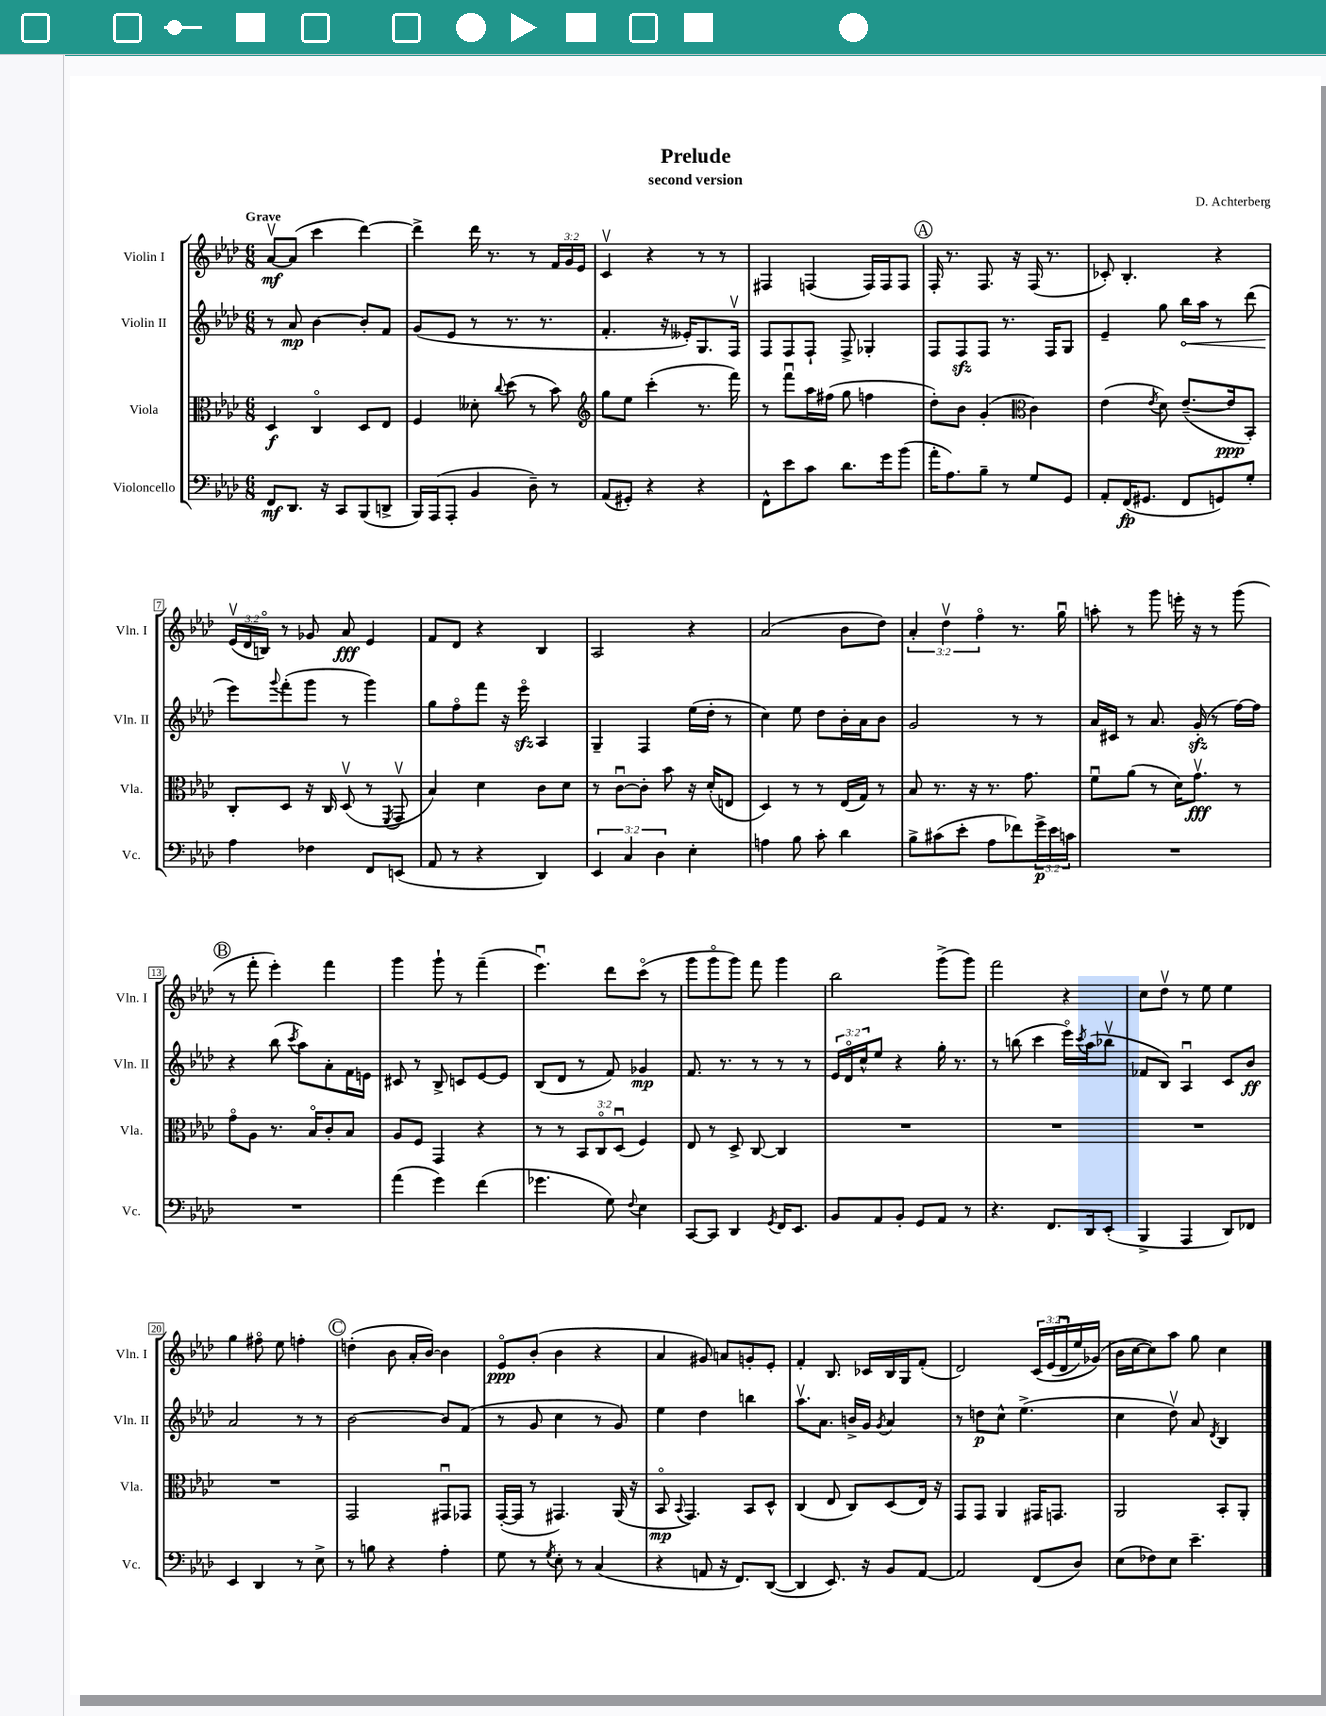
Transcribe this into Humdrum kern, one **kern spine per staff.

**kern	**dynam	**kern	**dynam	**kern	**dynam	**kern	**dynam
*part4	*part4	*part3	*part3	*part2	*part2	*part1	*part1
*staff4	*staff4	*staff3	*staff3	*staff2	*staff2	*staff1	*staff1
*I"Violoncello	*	*I"Viola	*	*I"Violin II	*	*I"Violin I	*
*I'Vc.	*	*I'Vla.	*	*I'Vln. II	*	*I'Vln. I	*
*clefF4	*	*clefC3	*	*clefG2	*	*clefG2	*
*k[b-e-a-d-]	*	*k[b-e-a-d-]	*	*k[b-e-a-d-]	*	*k[b-e-a-d-]	*
*M6/8	*	*M6/8	*	*M6/8	*	*M6/8	*
=1	=1	=1	=1	=1	=1	=1	=1
!	!	!	!	!	!	!LO:TX:a:B:t=Grave	!
8FF/L	mf	4D-/	f	8r	.	[8a-v/L	mf
8.DD-/J	.	.	.	8a-/	mp	(8a-/J]	.
.	.	4C/	.	[4b-\	.	4ccc\	.
16r	.	.	.	.	.	.	.
8CC/L	.	.	.	.	.	.	.
(8BBB-/	.	8D-/L	.	8b-'/L]	.	[4ddd-\)	.
8DDn^/J	.	8E-/J	.	8f/J	.	.	.
=2	=2	=2	=2	=2	=2	=2	=2
16BBB-/LL)	.	4F/	.	(8g/L	.	4ddd-^\]	.
(16AAA-/J	.	.	.	.	.	.	.
8AAA-'/J	.	.	.	8e-/J	.	.	.
4BB-/	.	8d--X'\	.	8r	.	16ddd-\	.
.	.	.	.	.	.	8.r	.
.	.	8qqcc/	.	.	.	.	.
.	.	(8dd-\	.	8.r	.	.	.
8D-~\)	.	8r	.	.	.	8r	.
.	.	.	.	8.r	.	.	.
8r	.	8b-\)	.	.	.	24f/LL	.
.	.	.	.	.	.	24g/	.
.	.	.	.	.	.	24e-/JJ	.
=3	=3	=3	=3	=3	=3	=3	=3
*	*	*clefG2	*	*	*	*	*
(8AA-/L	.	8gg\L	.	4.f'/	.	4cv/	.
8GG#X'/J)	.	8ee-\J	.	.	.	.	.
4r	.	(4ccc'\	.	.	.	4r	.
.	.	.	.	16r	.	.	.
.	.	.	.	16e--X'/KL)	.	.	.
4r	.	8.r	.	8.G/	.	8r	.
.	.	.	.	.	.	8r	.
.	.	16fff\)	.	16Fv/Jk	.	.	.
=4	=4	=4	=4	=4	=4	=4	=4
8FF^^\L	.	8r	.	8F/L	.	4F#X/	.
8e-\	.	8fffu\L	.	8F/	.	.	.
8c\J	.	16aa-\L	.	8F`/J	.	(4Fn/	.
.	.	(16ff#X\JJ	.	.	.	.	.
8.d-\L	.	8gg\	.	8F^/	.	.	.
.	.	4ffn\	.	4G-X'/	.	16F/LL)	.
16g\k	.	.	.	.	.	16F/J	.
(8b-\J	.	.	.	.	.	8F/J	.
!!LO:REH:place=s1:t=A
=5	=5	=5	=5	=5	=5	=5	=5
16a-'\KL	.	8dd-'\L)	.	8F/L	.	16F'/	.
8.A-\)	.	.	.	.	.	8.r	.
.	.	8b-\J	.	8Fzz/	.	.	.
8B-~\J	.	(4g'/	.	8F/J	.	8.F/	.
8r	.	.	.	8.r	.	.	.
.	.	.	.	.	.	16r	.
*	*	*clefC3	*	*	*	*	*
8G/L	.	4c\)	.	.	.	(16F/	.
.	.	.	.	16F/KL	.	8.r	.
8GG/J	.	.	.	8G/J	.	.	.
=6	=6	=6	=6	=6	=6	=6	=6
8AA-'/L	.	(4e-\	.	4e-~/	.	8c-X'/)	.
(16FF/K	fp	.	.	.	.	4.B-'/	.
8.GG#X/J	.	.	.	.	.	.	.
.	.	8qe-/	.	.	.	.	.
.	.	8d-\)	.	8gg\	.	.	.
!	!	!	!	!	!LO:HP:b	!	!
8FF/L	.	([8.e-~/L	.	16bb-\LL	<	.	.
.	.	.	.	16aa-\JJ	.	.	.
8GGn/)	.	.	.	8r	.	4r	.
.	.	16e-/k]	ppp	.	.	.	.
8G'/J	.	8BB-'/J)	.	(8ddd-\	.	.	.
!!LO:LB:g=z
=7	=7	=7	=7	=7	=7	=7	=7
4A-\	.	8C'/L	.	8eee-\L)	.	(24e-v/LL	.
.	.	.	.	.	.	24d-/	.
.	.	.	.	.	.	24Bn/JJ)	.
.	.	.	.	8qqggg/	.	.	.
.	.	8D-/J	.	(8fff'\	[	8r	.
4F-X\	.	16r	.	8ggg\J	.	8g-X/	.
.	.	16C/	.	.	.	.	.
.	.	(8D-v/	.	8r	.	8a-/	fff
8FF/L	.	8r	.	4ggg\)	.	4e-/	.
.	.	8qFF/	.	.	.	.	.
(8EEn/J	.	8GGv/	.	.	.	.	.
=8	=8	=8	=8	=8	=8	=8	=8
8AA-/	.	4B-/)	.	8gg\L	.	8f/L	.
8r	.	.	.	8ff\	.	8d-/J	.
4r	.	4d-\	.	8fff\J	.	4r	.
.	.	.	.	16r	.	.	.
.	.	.	.	16eee-zz\	.	.	.
4DD-/)	.	8c\L	.	4A-/	.	4B-/	.
.	.	8d-\J	.	.	.	.	.
=9	=9	=9	=9	=9	=9	=9	=9
6EE-/	.	8r	.	4G~/	.	2A-/	.
.	.	[8cu\L	.	.	.	.	.
6C/	.	.	.	.	.	.	.
.	.	8c'\J]	.	4F/	.	.	.
6D-\	.	.	.	.	.	.	.
.	.	8b-\	.	.	.	.	.
4E-'\	.	16r	.	(16ee-\LL	.	4r	.
.	.	(16d-'/KL	.	16dd-'\JJ	.	.	.
.	.	8En/J	.	8r	.	.	.
=10	=10	=10	=10	=10	=10	=10	=10
4An\	.	4D-/)	.	4cc\)	.	(2a-/	.
8B-\	.	8r	.	8ee-\	.	.	.
8c'\	.	8r	.	8dd-\L	.	.	.
4d-\	.	(16E-/LL	.	16b-'\L	.	8b-\L	.
.	.	16G/JJ)	.	16a-\J	.	.	.
.	.	8r	.	8b-\J	.	8dd-\J)	.
=11	=11	=11	=11	=11	=11	=11	=11
8B-^\L	.	8B-/	.	2g/	.	6a-'/	.
(8c#X\	.	8.r	.	.	.	.	.
.	.	.	.	.	.	6dd-v\	.
8e-'\J	.	.	.	.	.	.	.
.	.	16r	.	.	.	.	.
.	.	.	.	.	.	6ff\	.
8A-\L	.	8.r	.	.	.	.	.
8f-X\)	.	.	.	8r	.	8.r	.
.	.	8.g\	.	.	.	.	.
24g^\L	p	.	.	8r	.	.	.
24e-\	.	.	.	.	.	.	.
.	.	.	.	.	.	16ggu\	.
24cn\JJ	.	.	.	.	.	.	.
=12	=12	=12	=12	=12	=12	=12	=12
2.r	.	8fu\L	.	16a-/LL	.	8aan'\	.
.	.	.	.	16c#X/JJ	.	.	.
.	.	(8a-\J	.	8r	.	8r	.
.	.	8r	.	8.a-/	.	8ggg\	.
.	.	16d-\KL)	.	.	.	16eeen'\	.
.	.	8.gv\J	fff	(16gzz'/	.	16r	.
.	.	.	.	8r	.	8r	.
.	.	8r	.	[16ff\LL)	.	(8ggg\	.
.	.	.	.	16ff\JJ]	.	.	.
!!LO:LB:g=z
!!LO:REH:place=s1:t=B
=13	=13	=13	=13	=13	=13	=13	=13
2.r	.	8g\L	.	4r	.	8r	.
.	.	8A-\J	.	.	.	8fff'\	.
.	.	8.r	.	(8bb-\	.	4eee-'\)	.
.	.	.	.	8qccc/	.	.	.
.	.	.	.	8aa-\L)	.	.	.
.	.	16B-/KL	.	.	.	.	.
.	.	8c'/	.	8a-'\	.	4fff\	.
.	.	8B-/J	.	16f\L	.	.	.
.	.	.	.	16en\JJ	.	.	.
=14	=14	=14	=14	=14	=14	=14	=14
(4a-\	.	8A-/L	.	8c#X/	.	4ggg\	.
.	.	8F/J	.	8r	.	.	.
4g\)	.	4GG/	.	8B-^/	.	8ggg`\	.
.	.	.	.	8cn/L	.	8r	.
(4f\	.	4r	.	[8e-/	.	(4fff~\	.
.	.	.	.	8e-/J]	.	.	.
=15	=15	=15	=15	=15	=15	=15	=15
4.g-X\	.	8r	.	(8B-/L	.	4.eee-u\)	.
.	.	8r	.	8d-/J	.	.	.
.	.	12BB-/L	.	8r	.	.	.
.	.	12C/	.	.	.	.	.
8G\)	.	.	.	8f/)	.	8ddd-\L	.
.	.	(12D-u/J	.	.	.	.	.
8qqF/	.	.	.	.	.	.	.
4E-\	.	4F/)	.	4g-X/	mp	(8ccc\J	.
.	.	.	.	.	.	8r	.
=16	=16	=16	=16	=16	=16	=16	=16
[8CC/L	.	8E-/	.	8.f/	.	8ggg\L	.
8CC/J]	.	8r	.	.	.	8ggg\	.
.	.	.	.	8.r	.	.	.
4DD-/	.	8D-^/	.	.	.	8ggg\J)	.
.	.	[8C/	.	8r	.	8fff\	.
8qGG/	.	.	.	.	.	.	.
16FF/KL	.	4C/]	.	8r	.	4ggg\	.
8.EE-/J	.	.	.	.	.	.	.
.	.	.	.	8r	.	.	.
=17	=17	=17	=17	=17	=17	=17	=17
8BB-/L	.	2.r	.	24e-/LL	.	2bb-\	.
.	.	.	.	24d-/	.	.	.
.	.	.	.	24cc^^/J	.	.	.
8AA-/	.	.	.	8ee-/J	.	.	.
8BB-'/J	.	.	.	4r	.	.	.
8GG/L	.	.	.	.	.	.	.
8AA-/J	.	.	.	16gg'\	.	(8ggg^\L	.
.	.	.	.	8.r	.	.	.
8r	.	.	.	.	.	8ggg\J)	.
=18	=18	=18	=18	=18	=18	=18	=18
4.r	.	2.r	.	8r	.	2fff\	.
.	.	.	.	(8bbn\	.	.	.
.	.	.	.	4ccc\	.	.	.
8.FF/L	.	.	.	.	.	.	.
.	.	.	.	16eee-\LL)	.	4r	.
.	.	.	.	8qccc/	.	.	.
16DD-/k	.	.	.	(16aa-\J	.	.	.
(8EE-'/J	.	.	.	8bb-Xv\J	.	.	.
=19	=19	=19	=19	=19	=19	=19	=19
4BBB-^/	.	2.r	.	8f-X/L	.	8cc\L	.
.	.	.	.	8B-/J)	.	8dd-v\J	.
4AAA-/	.	.	.	4A-u/	.	8r	.
.	.	.	.	.	.	8ee-\	.
8DD-/L)	.	.	.	8c/L	.	4ee-\	.
8FF-X/J	.	.	.	8b-/J	ff	.	.
!!LO:LB:g=z
=20	=20	=20	=20	=20	=20	=20	=20
4EE-/	.	2.r	.	2a-/	.	4gg\	.
4DD-/	.	.	.	.	.	8ff#X\	.
.	.	.	.	.	.	8ee-\	.
8r	.	.	.	8r	.	4ffn'\	.
8E-^\	.	.	.	8r	.	.	.
!!LO:REH:place=s1:t=C
=21	=21	=21	=21	=21	=21	=21	=21
8r	.	2GG/	.	[2b-\	.	(4ddn'\	.
8Bn\	.	.	.	.	.	.	.
4r	.	.	.	.	.	8b-\	.
.	.	.	.	.	.	16a-'/LL	.
.	.	.	.	.	.	[16b-/JJ)	.
4A-'\	.	8GG#Xu/L	.	8b-/L]	.	4b-\]	.
.	.	8GG-X/J	.	(8f/J	.	.	.
=22	=22	=22	=22	=22	=22	=22	=22
8G\	.	([16GG'/LL	.	8r	.	8e-/L	ppp
.	.	16GG/JJ]	.	.	.	.	.
8r	.	8r	.	8g/	.	(8b-'/J	.
8qG/	.	.	.	.	.	.	.
8E-'\	.	4.GG#X/)	.	4cc\	.	4b-\	.
8r	.	.	.	.	.	.	.
(4C/	.	.	.	8r	.	4r	.
.	.	(16AA-/	.	8g/)	.	.	.
.	.	16r	.	.	.	.	.
=23	=23	=23	=23	=23	=23	=23	=23
4r	.	8BB-/	mp	4ee-\	.	4a-/	.
.	.	8qqBB-/	.	.	.	.	.
.	.	4.GG/)	.	.	.	.	.
8AAn/	.	.	.	4dd-\	.	8g#X/)	.
16r	.	.	.	.	.	8an/L	.
8.FF/L)	.	.	.	.	.	.	.
.	.	8BB-/L	.	4bbn\	.	8gn'/	.
([8DD-/J	.	8D-^^/J	.	.	.	8e-'/J	.
=24	=24	=24	=24	=24	=24	=24	=24
4DD-/]	.	(4C/	.	8.aa-v\L	.	4f'/	.
.	.	.	.	8.a-\J	.	.	.
8.EE-/)	.	8E-/	.	.	.	8.B-/	.
.	.	8C/L)	.	16bn^/LL	.	.	.
16r	.	.	.	16g/JJ	.	16c-X/LL	.
.	.	.	.	8qg/	.	.	.
8BB-/L	.	(8D-/	.	4a-/	.	16B-/	.
.	.	.	.	.	.	16G/J	.
[8AA-/J	.	16E-/Jk)	.	.	.	(8f'/J	.
.	.	16r	.	.	.	.	.
=25	=25	=25	=25	=25	=25	=25	=25
2AA-/]	.	8GG/L	.	8r	.	2d-/)	.
.	.	8GG/J	.	8ddn\L	p	.	.
.	.	4AA-/	.	8cc^^\J	.	.	.
.	.	.	.	(4.ee-^\	.	.	.
(8FF/L	.	16GG#X/KL	.	.	.	(24c/LL	.
.	.	.	.	.	.	(24e-/	.
.	.	8.GGn/J	.	.	.	.	.
.	.	.	.	.	.	24d-u/	.
8D-/J)	.	.	.	.	.	16ee-/)	.
.	.	.	.	.	.	(16g-X/JJ)	.
=26	=26	=26	=26	=26	=26	=26	=26
(8E-\L	.	2AA-/	.	4cc\	.	16b-\LL	.
.	.	.	.	.	.	[16cc\J	.
8F-X\)	.	.	.	.	.	8cc\])	.
8E-\J	.	.	.	8dd-v\)	.	8aa-\J	.
4.e-~\	.	.	.	8a-/	.	8gg\	.
.	.	.	.	8qd-/	.	.	.
.	.	8BB-'/L	.	4B-/	.	4cc\	.
.	.	8AA-'/J	.	.	.	.	.
==	==	==	==	==	==	==	==
*-	*-	*-	*-	*-	*-	*-	*-
